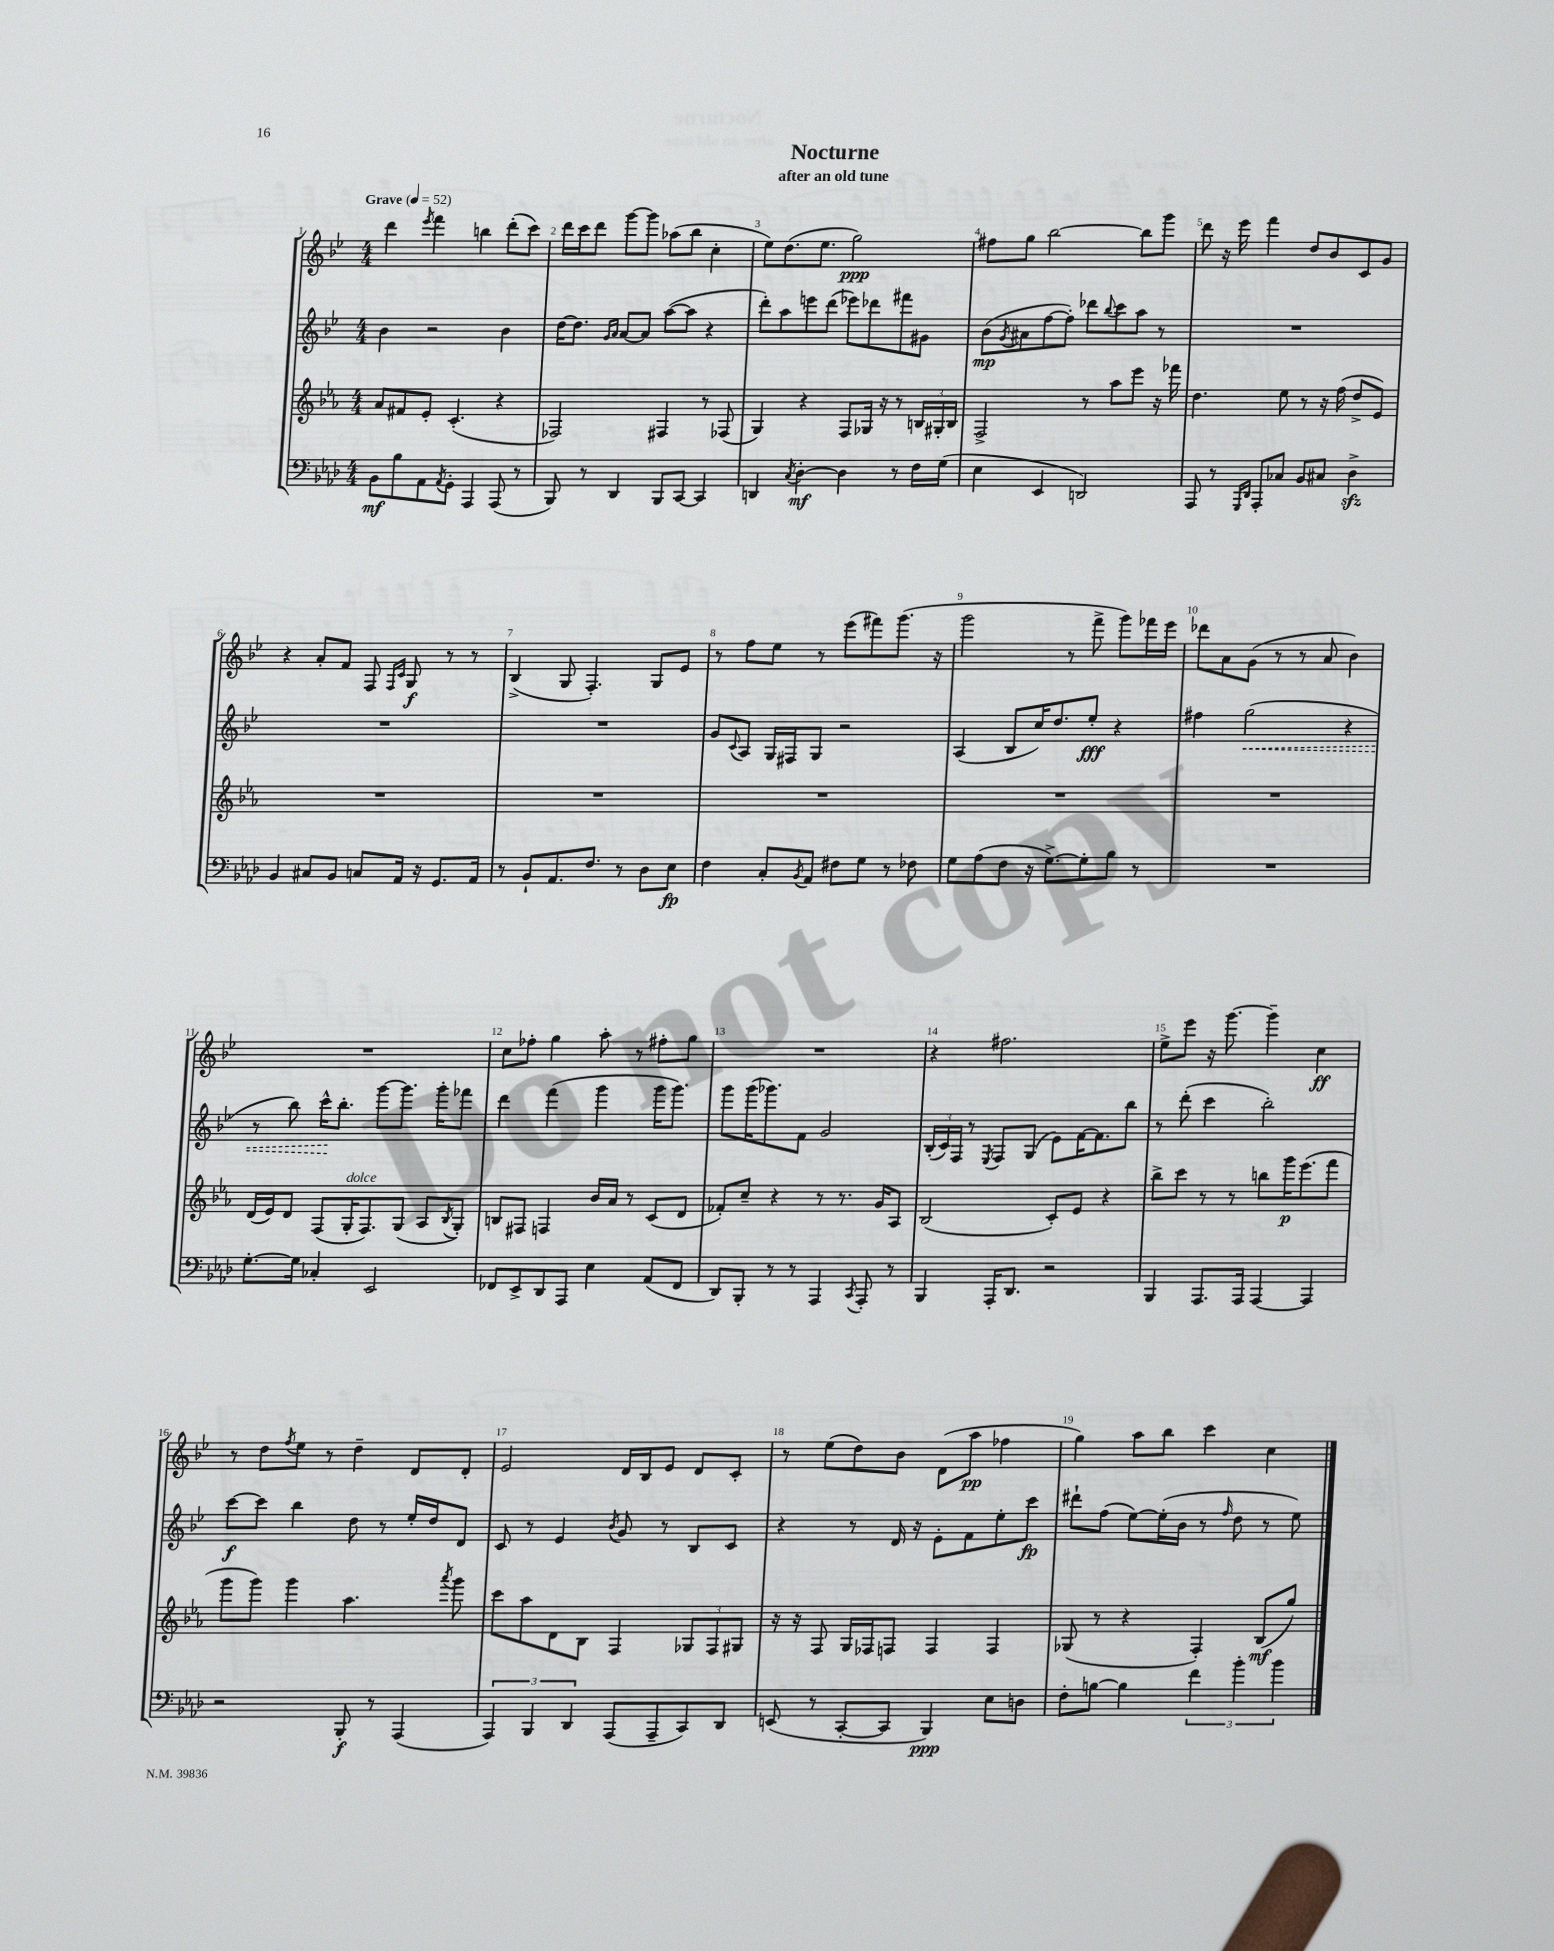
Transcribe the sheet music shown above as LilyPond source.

\header { title = "Nocturne" subtitle = "after an old tune" }
<<
\new StaffGroup <<
\new Staff = "s0" {
    \clef treble \key bes \major \numericTimeSignature \time 4/4 \tempo "Grave" 4 = 52
    d'''4 \acciaccatura { ees'''8 } f'''4 b''4 d'''8-.( c'''8) |
    d'''16 c'''16 d'''8 g'''8~ g'''8 aes''8( bes''8 c''4-. |
    ees''8) d''8.( ees''8. g''2\ppp) |
    fis''8 g''8 bes''2~ bes''8 g'''8 |
    d'''8 r16 ees'''16 f'''4 d''8 bes'8 c'8 g'8 |
    r4 a'8-. f'8 f8 \grace { f16 c'16 } g8\f r8 r8 |
    bes4->( g8 f4.-.) g8 ees'8 |
    r8 f''8 ees''8 r8 ees'''8( fis'''8) g'''8.( r16 |
    g'''2 r8 f'''8-> g'''8) fes'''16 ees'''16 |
    des'''8 a'8 g'8( r8 r8 a'8 bes'4) |
    R1 |
    c''8 fes''8-. g''4 a''8-. r8 fis''8-. g''8 |
    R1 |
    r4 fis''2. |
    ees''8-> ees'''8 r16 g'''8.~ g'''4-- c''4\ff |
    r8 d''8 \acciaccatura { f''8 } ees''8 r8 d''4-- d'8 d'8-. |
    ees'2 d'16 bes16 ees'8 d'8 c'8-. |
    r8 ees''8( d''8) bes'8 d'8( a''8\pp fes''4 |
    g''4) a''8 bes''8 c'''4 c''4 \bar "|." |
}
\new Staff = "s1" {
    \clef treble \key bes \major \numericTimeSignature \time 4/4
    bes'4 r2 bes'4 |
    d''16~ d''8. \grace { g'16 a'16 } a'8~ a'8 a''8~( a''8 r4 |
    d'''8-.) a''8 e'''8 d'''8( ees'''8) des'''8 fis'''8 gis'8 |
    bes'8\mp( \acciaccatura { g'8 } ais'8 f''8~ f''8-.) des'''8 \appoggiatura { bes''8 } c'''8 a''8 r8 |
    R1 |
    R1 |
    R1 |
    g'8 \appoggiatura { c'8 } a8 g16 fis16 g8 r2 |
    a4( bes8 c''16) d''8. ees''8-.\fff r4 |
    fis''4 \once \override Hairpin.style = #'dashed-line g''2\<( r4 |
    r8 bes''8) c'''16-^\! bes''8.-. g'''8~ g'''8. g'''16-. fes'''8 |
    d'''4 f'''4( g'''4 g'''16 g'''8.) |
    g'''8 g'''16( ges'''8.) f'8 g'2 |
    \tuplet 3/2 { bes16-.( c'16) f16 } r8 \acciaccatura { ees8 } f8 g8( ees'8) f'16~ f'8. bes''8 |
    r8 d'''8-.( c'''4 bes''2-.) |
    c'''8~\f c'''8 bes''4 d''8 r8 ees''16-. d''16 d'8 |
    c'8 r8 ees'4 \acciaccatura { bes'8 } g'8 r8 bes8 c'8 |
    r4 r8 d'16 r16 ees'8-. f'8 ees''8-. c'''8\fp |
    dis'''8-! f''8( ees''8~) ees''16-.( bes'16 r8 \grace { f''16 } d''8 r8 ees''8) \bar "|." |
}
\new Staff = "s2" {
    \clef treble \key ees \major \numericTimeSignature \time 4/4
    aes'8 fis'8 ees'8-. c'4.-.( r4 |
    fes2) fis4 r8 fes8( |
    g4) r4 f8 ges16 r16 r8 \tuplet 3/2 { b16 gis16-. b16 } |
    f2-> r8 aes''8 ees'''8 r16 fes'''16 |
    d''4. ees''8 r8 r16 f''16( d''8-> ees'8) |
    R1 |
    R1 |
    R1 |
    R1 |
    R1 |
    d'16( ees'16) d'8 f8( g16-.^\markup { \italic "dolce" } f8.) g8( aes8 \acciaccatura { bes8 } g8-.) |
    b8 fis8 f4 bes'16 aes'16 r8 c'8( d'8 |
    fes'8-.) c''8-- r4 r8 r8. g'16 aes8 |
    bes2( c'8-.) ees'8 r4 |
    bes''8-> c'''8 r8 r8 b''8 g'''16\p ees'''8.( f'''8 |
    g'''8 g'''8) g'''4 aes''4. \acciaccatura { aes'''8 } g'''8 |
    c'''8 aes''8 d'8 bes8 f4 \tuplet 3/2 { ges8 f8 gis8 } |
    r16 r16 f8 g16 fes16 f8 f4 f4 |
    ges8( r8 r4 f4-.) bes8\mf( g''8) \bar "|." |
}
\new Staff = "s3" {
    \clef bass \key aes \major \numericTimeSignature \time 4/4
    bes,8\mf bes8 aes,8 \acciaccatura { aes,8 } g,8-. aes,,4 aes,,8( r8 |
    bes,,8) r8 des,4 bes,,8 c,8~ c,4 |
    d,4 \acciaccatura { c8 } des4~-.\mf des4 r8 f16 g16( |
    ees4 ees,4 d,2) |
    aes,,8 r8 \grace { g,,16 des,16 } aes,,8-. ces8 bes,8 cis8 des4->\sfz |
    bes,4 cis8 bes,8 c8 aes,16 r16 g,8. aes,16 |
    r8 bes,8-! aes,8. f8. r8 des8 ees8\fp |
    f4 c8-. \acciaccatura { bes,8 } aes,8 fis8 g8 r8 fes8 |
    g8 aes8( f8 r16 g8.~->) g8-. bes8 r8 |
    R1 |
    g8.~-. g16 ces4-. ees,2 |
    fes,8 ees,8-> des,8 aes,,8 ees4 aes,8( fes,8 |
    des,8) bes,,8-. r8 r8 aes,,4 \acciaccatura { c,8 } aes,,8-. r8 |
    bes,,4 aes,,16-. des,8. r2 |
    bes,,4 aes,,8. aes,,16 aes,,4~ aes,,4 |
    r2 bes,,8-.\f r8 aes,,4( |
    \tuplet 3/2 { aes,,4) bes,,4 des,4 } aes,,8( aes,,8-- c,8) des,8 |
    e,8( r8 c,8~-. c,8 bes,,4\ppp) ees8 d8 |
    f8-. b8~ b4 \tuplet 3/2 { f'4 bes'4-. bes'4 } \bar "|." |
}
>>
>>
\layout { \context { \Score \override BarNumber.break-visibility = ##(#f #t #t) barNumberVisibility = #all-bar-numbers-visible } }
